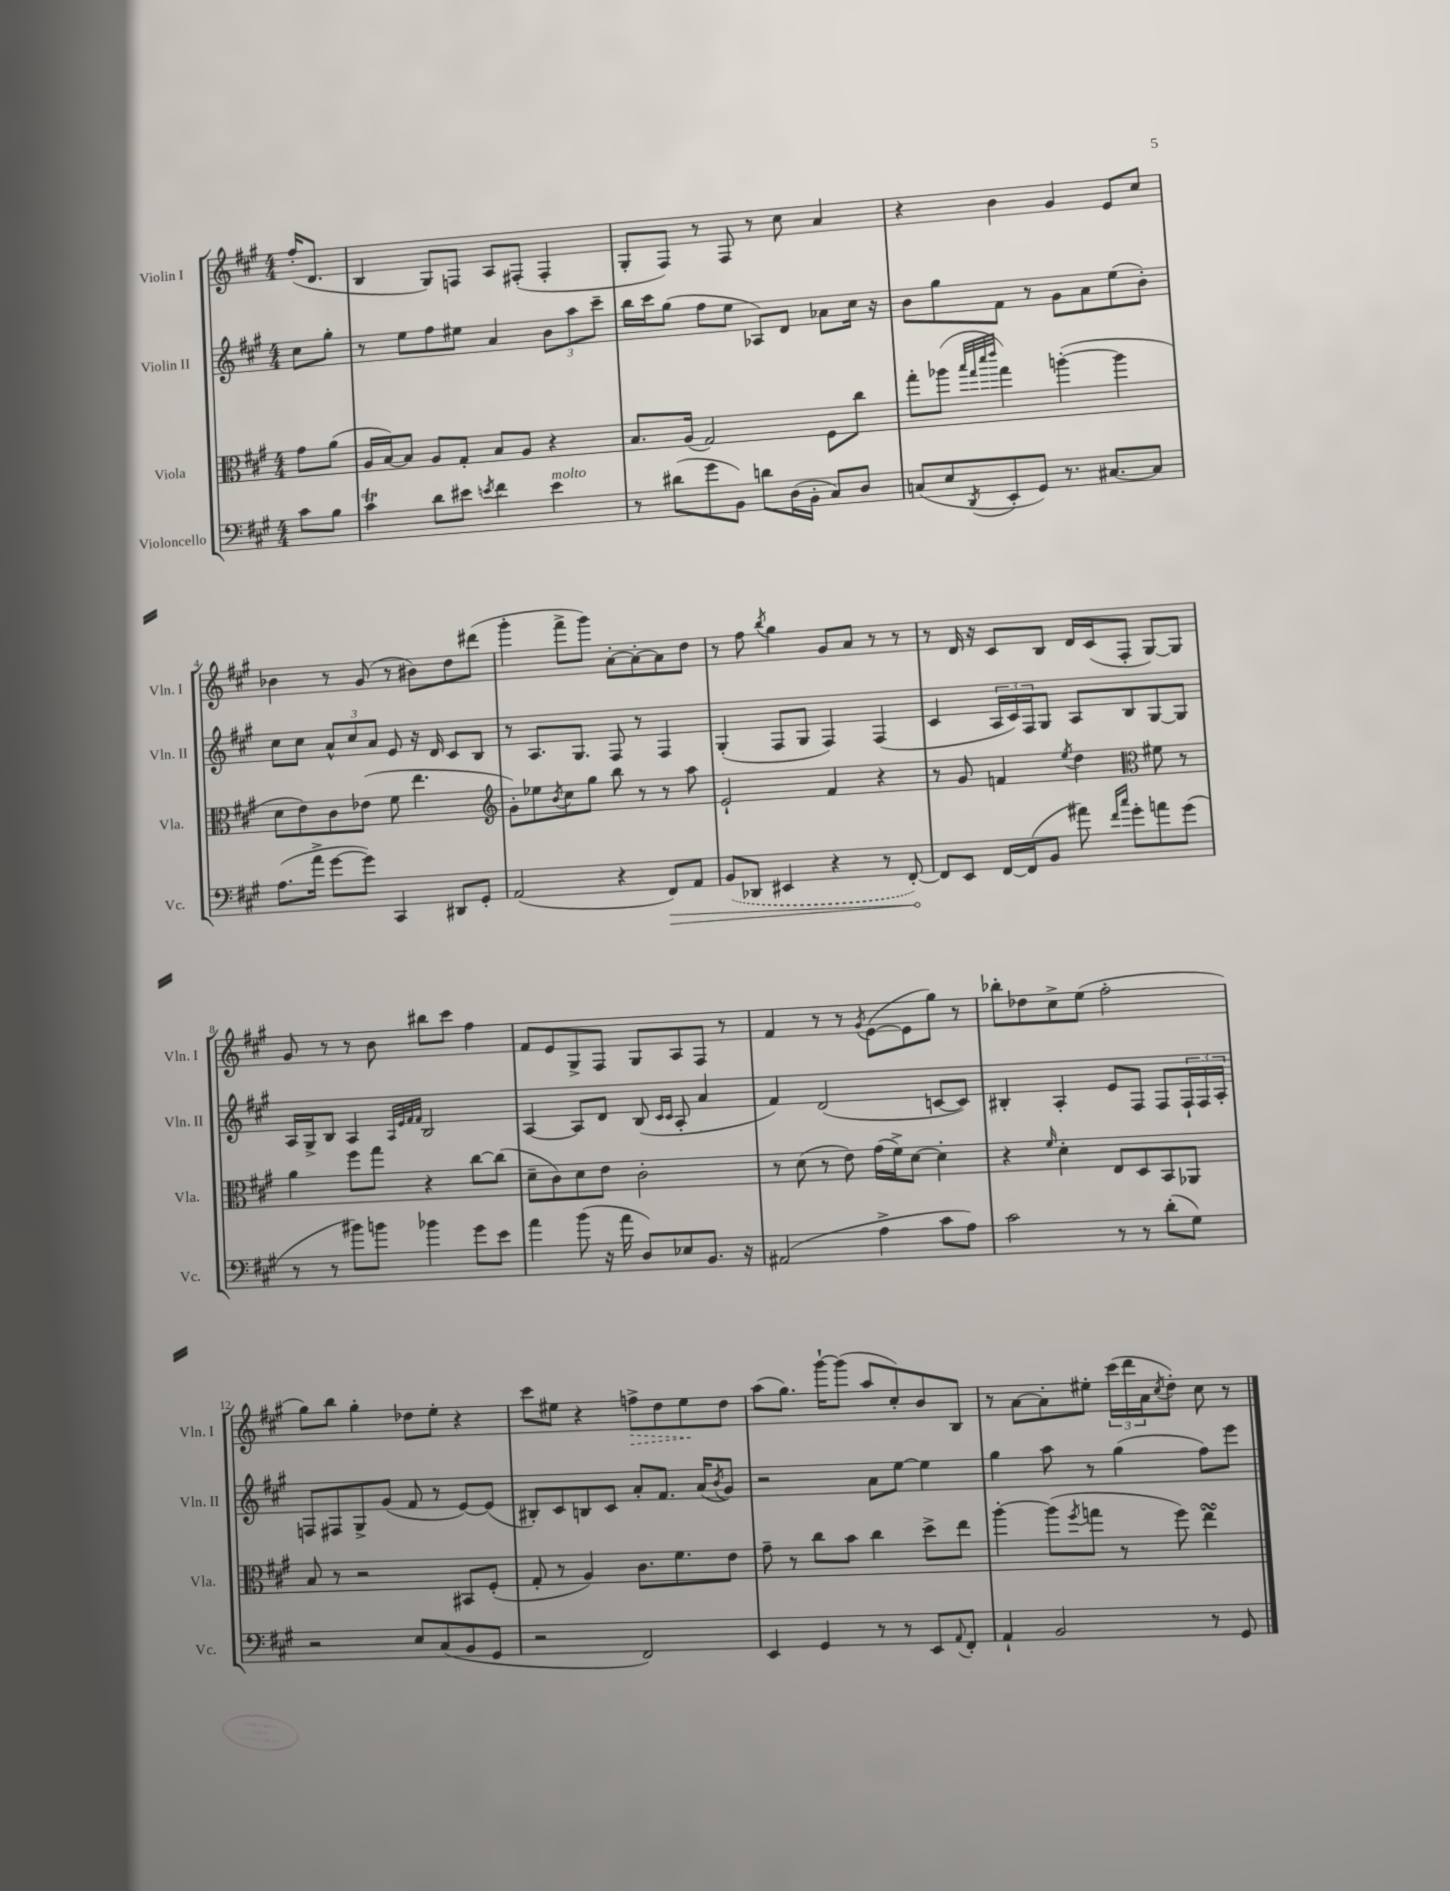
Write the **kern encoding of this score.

**kern	**kern	**kern	**kern
*staff4	*staff3	*staff2	*staff1
*clefF4	*clefC3	*clefG2	*clefG2
*k[f#c#g#]	*k[f#c#g#]	*k[f#c#g#]	*k[f#c#g#]
*M4/4	*M4/4	*M4/4	*M4/4
8c#\L	8g#\L	8cc#\L	(16ff#'/LK
.	.	.	8.d/J
8B\J	(8a\J	8gg#'\J	.
=	=	=	=
4c#\	16A/LL	8r	4B/
.	[16B/J)	.	.
.	8B/]J	8ee\L	.
8d\L	8A/L	8ff#\	8G#/L)
8e#\J	8G#'/J	8ee#\J	8F/J
8qe/	.	.	.
4f#\	8B/L	4a/	8A/L
.	8A/J	.	(8F#'/J
4e\	4r	12b\L	4F#'/
.	.	12aa\	.
.	.	12ccc#~\J	.
=	=	=	=
8r	8.B/L	16bb\LL	8G#'/L
.	.	16ccc#\J	.
(8d#\L	.	(8gg#\J	8F#/J)
.	(16A/Jk	.	.
8g#\	2G#/)	8ff#\L	8r
8BB\J)	.	8ee\J	8F#/
8d\L	.	8A-/L)	8r
(16D\L	.	8d/J	8cc#\
16BB'\JJ	.	.	.
8C#/L)	8F#\L	8a-\L	4a/
8D/J	8cc#\J	16cc#\Jk	.
.	.	16r	.
=	=	=	=
(8C/L	8gg#'\L	8b\L	4r
8E/	(8aa-\J	8gg#\	.
.	32qqbb/LLL	.	.
.	32qqgg#/	.	.
.	32qqddd/	.	.
8qDD/	32qqeee/JJJ	.	.
8EE'/	4gg#\)	8f#\J	4b\
8GG#/J)	.	8r	.
8.r	([4aa'\	8g#\L	4g#/
.	.	8a\	.
[8.C#/L	.	.	.
.	4aa\]	(8ee\	8e/L
8C#/]J	.	8b'\J)	8cc#/J
=	=	=	=
(8.A\L	8d\L	8cc#\L	4b-\
.	8e\)	8cc#\J	.
16a^\Jk	.	.	.
[8g#\L	8c#\	12a^^/L	8r
.	.	12cc#/	.
8g#\]J)	(8e-\J	.	(8g#/
.	.	12a/J	.
4CC#/	8f#\	8e/	8r
.	4.ee\	16r	8b#\L)
.	.	16d/	.
8DD#/L	.	8c#/L	8dd\
8GG#'/J	.	8B/J	(8ddd#\J
=	=	=	=
*	*clefG2	*	*
(2AA/	8g#'\L)	8r	4ggg#'\
.	8ee-\	8.A/L	.
.	8qb/	.	.
.	8cc#\	.	8fff#^\L
.	.	8.G#/J	.
.	8gg#\J	.	8ggg#\J)
4r	8bb\	8F#/	[8a'\L
.	8r	8r	8a'\_
8FF#/L)	8r	4F#/	8a\]
8AA/J	8aa\	.	8dd\J
=	=	=	=
(8BB/L	2e`/	(4G#'/	8r
8DD-/J	.	.	8ff#\
.	.	.	8qbb/
4EE#/	.	8F#/L	4gg#\
.	.	8G#/J	.
4r	4f#/	4F#/)	8g#/L
.	.	.	8a/J
8r	4r	(4F#/	8r
[8FF#'/)	.	.	8r
=	=	=	=
8FF#/]L	8r	4c#/	8r
8EE/J	8g#/	.	16d/
.	.	.	16r
[16FF#/LL	4f/	24A/LL	8c#/L
.	.	24c#/)	.
(16FF#/]J	.	.	.
.	.	24F#/J	.
8BB/J	.	8G#/J	8B/J
.	8qee/	.	.
8a#\)	4dd\	8A/L	16d/LL
.	.	.	(16c#/J
16qqf#/LL	.	.	.
16qqcc#/JJ	.	.	.
8g#'\L	.	8B/	8F#'/J
*	*clefC3	*	*
8a\	8f#\	[8G#/	[8G#/L)
(8g#\J	8r	8G#/]J	8G#/]J
=	=	=	=
8r	4a\	16A/LL	8g#/
.	.	16G#^/J	.
8r	.	8B/J	8r
8b#\L)	8ff#\L	4A/	8r
8b\J	8gg#\J	.	8b\
.	.	32qqA/LLL	.
.	.	32qqe/	.
.	.	32qqf#/	.
.	.	32qqf#/JJJ	.
4b-\	4r	2B/	8bb#\L
.	.	.	8ccc#\J
8g#\L	[8cc#\L	.	4ff#\
8e\J	(8cc#\]J	.	.
=	=	=	=
4a\	8d~\L	[4A/	8f#/L
.	8c#\)	.	8e/
(8b\	8d\	8A/]L	8G#^/
16r	8e\J	8d/J	8F#/J
16a\	.	.	.
8D/L)	2c#'\	(8B/	8G#/L
.	.	16qqc#/LL	.
.	.	16qqc#/JJ	.
8E-/	.	8A'/	8A/
8.BB/J	.	4a/	8F#/J
.	.	.	8r
16r	.	.	.
=	=	=	=
(2AA#/	8r	4f#/)	4f#/
.	(8d\	.	.
.	8r	(2d/	8r
.	8e\)	.	8r
.	.	.	8qg#/
4A^\	(16g#\LL	.	([8e\L
.	16f#^\J)	.	.
.	[8d\J	.	8e\]
8c#\L	4d'\]	[8c/L	8gg#\J)
8A\J)	.	8c/]J)	8r
=	=	=	=
2c#\	4r	4B#'/	8bb-'\L
.	.	.	8dd-\
.	16qqf#/	.	.
.	4d'\	4A'/	8cc#^\
.	.	.	(8ee\J
8r	8E/L	8e/L	2ff#'\
8r	8D/	8F#/J	.
(8d'\L	8BB/	8F#/L	.
8G#\J)	8AA-/J	24F#`/L	.
.	.	24F#/	.
.	.	24A'/JJ	.
=	=	=	=
2r	8B/	8F/L	8gg#\L)
.	8r	8F#/	8bb\J
.	2r	8G#^/	4gg#'\
.	.	(8g#/J	.
8E/L	.	8f#/	8dd-\L
(8C#/	.	8r	8ee'\J
8BB/	8BB#/L	[8e/L)	4r
8GG#/J	(8F#'/J	(8e/]J	.
=	=	=	=
2r	8G#'/	8B#'/L)	8ccc#\L
.	8r	8c#/	8ee#\J
.	4A/)	8B/	4r
.	.	8c#/J	.
2FF#/)	8.c#\L	8a'/L	8ff^\L
.	.	8.f#/J	8dd\
.	8.f#\	.	.
.	.	.	8ee#\
.	.	(16a/LK	.
.	.	8qb/	.
.	8e\J	8g#/J)	8dd\J
=	=	=	=
4EE/	8g#~\	2r	(8aa\L
.	8r	.	8.gg#\J)
4GG#/	8cc#\L	.	.
.	.	.	[16ggg#`\LK
.	8b\J	.	(8ggg#\]J
8r	4cc#\	8a\L	8aa/L
8r	.	[8ee\J	8cc#'/)
8EE/L	8dd^\L	4ee\]	8b/
8qqAA/	.	.	.
8FF#'/J	8ee\J	.	8B/J
=	=	=	=
4AA`/	[4aa'\	4gg#\	8r
.	.	.	[8a\L
2BB/	(8aa\]L	8aa\	8a'\]
.	8qff#/	.	.
.	8gg\J	8r	8ee#'\J
.	8r	(4gg#\	(24ccc#\LL
.	.	.	24ddd\
.	.	.	24a\J
.	.	.	8qcc#/
.	8ff#\)	.	8dd'\J)
8r	4ee\	8ff#\L)	8cc#\
8GG#/	.	8eee\J	8r
==	==	==	==
*-	*-	*-	*-
